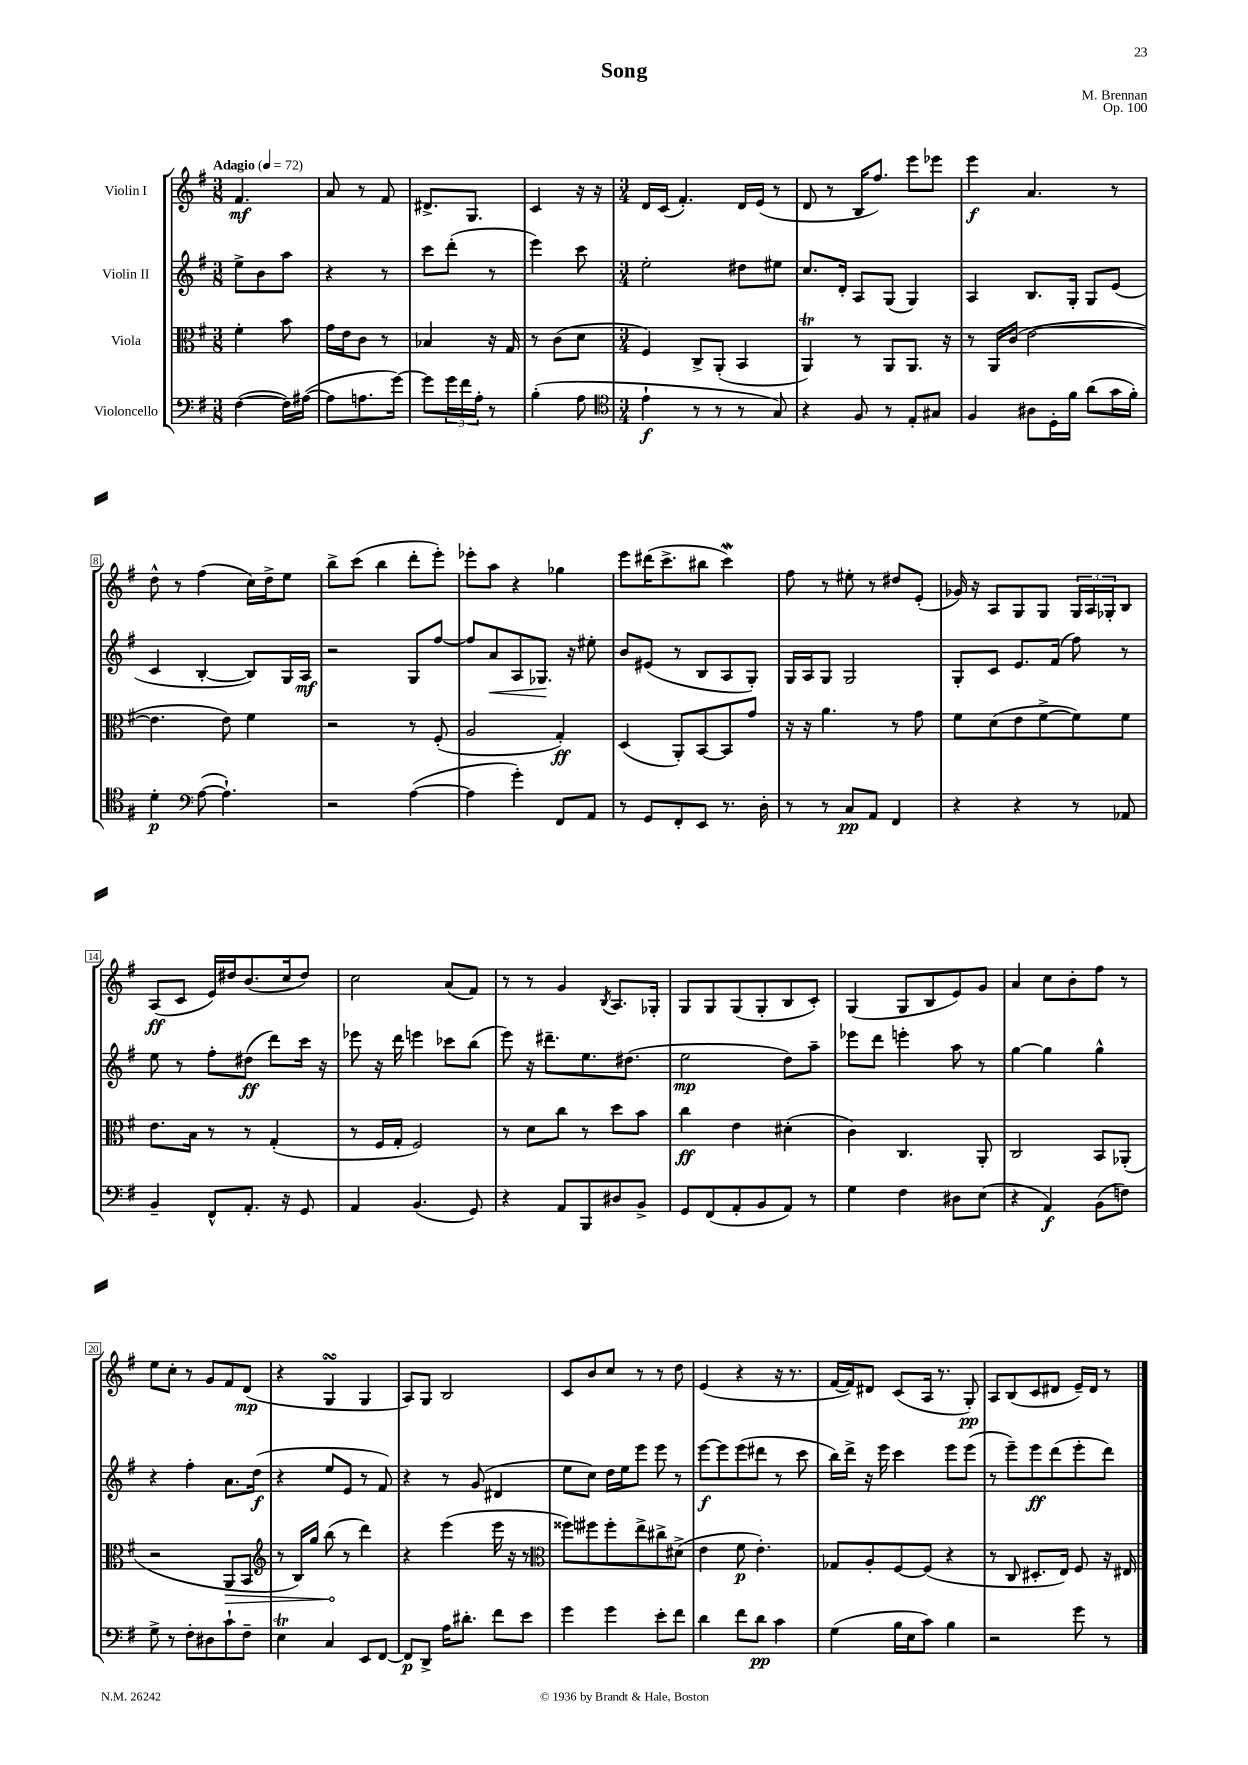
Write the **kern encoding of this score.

**kern	**dynam	**kern	**dynam	**kern	**dynam	**kern	**dynam
*part4	*part4	*part3	*part3	*part2	*part2	*part1	*part1
*staff4	*staff4	*staff3	*staff3	*staff2	*staff2	*staff1	*staff1
*I"Violoncello	*	*I"Viola	*	*I"Violin II	*	*I"Violin I	*
*clefF4	*	*clefC3	*	*clefG2	*	*clefG2	*
*k[f#]	*	*k[f#]	*	*k[f#]	*	*k[f#]	*
*M3/8	*	*M3/8	*	*M3/8	*	*M3/8	*
*MM72	*	*MM72	*	*MM72	*	*MM72	*
=1	=1	=1	=1	=1	=1	=1	=1
!	!	!	!	!	!	!LO:TX:a:B:t=Adagio	!
([4F#\	.	4f#'\	.	8ee^\L	.	4.f#/	mf
.	.	.	.	8b\	.	.	.
16F#\LL])	.	8b\	.	8aa\J	.	.	.
([16A#X\JJ	.	.	.	.	.	.	.
=2	=2	=2	=2	=2	=2	=2	=2
8A#\L]	.	16g\LL	.	4r	.	8a/	.
.	.	16e\J	.	.	.	.	.
8.An\	.	8c\J	.	.	.	8r	.
.	.	8r	.	8r	.	8f#/	.
[16g\Jk)	.	.	.	.	.	.	.
=3	=3	=3	=3	=3	=3	=3	=3
8g\L]	.	4B-X/	.	8ccc\L	.	8.d#X^/L	.
24g\L	.	.	.	(8ddd'\J	.	.	.
24f#\	.	.	.	.	.	.	.
.	.	.	.	.	.	8.G/J	.
24A'\JJ	.	.	.	.	.	.	.
8r	.	16r	.	8r	.	.	.
.	.	16G/	.	.	.	.	.
=4	=4	=4	=4	=4	=4	=4	=4
(4B'\	.	8r	.	4eee\)	.	4c/	.
.	.	(8c\L	.	.	.	.	.
8A\	.	8d\J	.	8ccc\	.	16r	.
.	.	.	.	.	.	16r	.
=5	=5	=5	=5	=5	=5	=5	=5
*clefC4	*	*	*	*	*	*	*
*M3/4	*	*M3/4	*	*M3/4	*	*M3/4	*
4e`\	f	4F#/)	.	2ee'\	.	16d/LL	.
.	.	.	.	.	.	(16c/JJ	.
.	.	.	.	.	.	4.f#'/)	.
8r	.	8C^/L	.	.	.	.	.
8r	.	(8AA'/J	.	.	.	.	.
8r	.	4BB/	.	8dd#X\L	.	16d/LL	.
.	.	.	.	.	.	(16e/JJ	.
8G/)	.	.	.	8ee#X\J	.	8r	.
=6	=6	=6	=6	=6	=6	=6	=6
4r	.	4AAT/)	.	8.cc/L	.	8d/	.
.	.	.	.	.	.	8r	.
.	.	.	.	16d'/Jk	.	.	.
8F#/	.	8r	.	8A/L	.	16B/KL	.
.	.	.	.	.	.	8.ff#/J)	.
8r	.	8AA/L	.	(8G/J	.	.	.
8E'/L	.	8.AA/J	.	4G/)	.	8eee\L	.
8G#X/J	.	.	.	.	.	8eee-X\J	.
.	.	16r	.	.	.	.	.
=7	=7	=7	=7	=7	=7	=7	=7
4F#/	.	8r	.	4A/	.	4eee\	f
.	.	16AA/LL	.	.	.	.	.
.	.	(16c/JJ	.	.	.	.	.
8A#X\L	.	[2e\	.	8.B/L	.	4.a/	.
16D'\L	.	.	.	.	.	.	.
16f#\JJ	.	.	.	16G'/Jk	.	.	.
(8a\L	.	.	.	8G/L	.	.	.
16g\L	.	.	.	(8e/J	.	8r	.
16f#'\JJ)	.	.	.	.	.	.	.
!!LO:LB:g=z
=8	=8	=8	=8	=8	=8	=8	=8
4d'\	p	4.e\]	.	4c/	.	8dd^^\	.
.	.	.	.	.	.	8r	.
*clefF4	*	*	*	*	*	*	*
([8A\	.	.	.	[4B'/	.	(4ff#\	.
4.A`\])	.	8e\)	.	.	.	.	.
.	.	4f#\	.	8B/L])	.	16cc\LL)	.
.	.	.	.	.	.	16dd^\J	.
.	.	.	.	16G/L	.	8ee\J	.
.	.	.	.	16A/JJ	mf	.	.
=9	=9	=9	=9	=9	=9	=9	=9
2r	.	2r	.	2r	.	8bb^\L	.
.	.	.	.	.	.	(8ccc\J	.
.	.	.	.	.	.	4bb\	.
([4A\	.	8r	.	8G/L	.	8ddd'\L	.
.	.	(8F#'/	.	[8ff#/J	.	8eee'\J)	.
=10	=10	=10	=10	=10	=10	=10	=10
4A\]	.	2A/	.	8ff#/L]	.	8eee-X'\L	.
!	!	!	!	!	!LO:HP:b	!	!
.	.	.	.	8a/	<	8aa\J	.
4g'\)	.	.	.	8A/	.	4r	.
.	.	.	.	8.G-X/J	.	.	.
8FF#/L	.	4G'/)	ff	.	.	4gg-X\	.
.	.	.	.	16r	[	.	.
8AA/J	.	.	.	8ee#X'\	.	.	.
=11	=11	=11	=11	=11	=11	=11	=11
8r	.	(4D/	.	8b/L	.	8eee\L	.
8GG/L	.	.	.	(8e#X/J	.	(16ddd#X\K	.
.	.	.	.	.	.	8.ccc^\	.
8FF#'/	.	8AA'/L)	.	8r	.	.	.
8EE/J	.	[8BB/	.	8B/L	.	8bb#X\J	.
8.r	.	8BB/]	.	8A/	.	4cccw\)	.
.	.	8g/J	.	8G'/J)	.	.	.
16D'\	.	.	.	.	.	.	.
=12	=12	=12	=12	=12	=12	=12	=12
8r	.	16r	.	16G/LL	.	8ff#\	.
.	.	16r	.	16A/J	.	.	.
8r	.	4.a\	.	8G/J	.	8r	.
8C/L	pp	.	.	2G/	.	8ee#X'\	.
8AA/J	.	.	.	.	.	8r	.
4FF#/	.	8r	.	.	.	8dd#X/L	.
.	.	8g\	.	.	.	(8e'/J	.
=13	=13	=13	=13	=13	=13	=13	=13
4r	.	8f#\L	.	8G'/L	.	16g-X/)	.
.	.	.	.	.	.	16r	.
.	.	(8d\	.	8c/J	.	8A/L	.
4r	.	8e\	.	8.e/L	.	8G/	.
.	.	[8f#^\	.	.	.	8G/J	.
.	.	.	.	(16f#/Jk	.	.	.
8r	.	8f#\])	.	8ff#\)	.	24G/LL	.
.	.	.	.	.	.	24A/	.
.	.	.	.	.	.	24G-X'/J	.
8AA-X/	.	8f#\J	.	8r	.	8B/J	.
!!LO:LB:g=z
=14	=14	=14	=14	=14	=14	=14	=14
4BB~/	.	8.e\L	.	8ee\	.	(8A/L	ff
.	.	.	.	8r	.	8c/J	.
.	.	16B\Jk	.	.	.	.	.
8FF#^^/L	.	8r	.	8ff#'\L	.	16e/LL)	.
.	.	.	.	.	.	16dd#X/J	.
8.AA'/J	.	8r	.	(8dd#X\J	ff	(8.b/	.
.	.	(4G'/	.	8ddd\L)	.	.	.
16r	.	.	.	.	.	16cc/k	.
8GG/	.	.	.	16ccc\Jk	.	8dd#/J)	.
.	.	.	.	16r	.	.	.
=15	=15	=15	=15	=15	=15	=15	=15
4AA/	.	8r	.	8eee-X\	.	2cc\	.
.	.	16F#/LL	.	16r	.	.	.
.	.	16G'/JJ	.	16ddd\	.	.	.
(4.BB/	.	2F#/)	.	4eeen\	.	.	.
.	.	.	.	8ccc-X\L	.	(8a/L	.
8GG/)	.	.	.	(8bb\J	.	8f#/J)	.
=16	=16	=16	=16	=16	=16	=16	=16
4r	.	8r	.	8eee\)	.	8r	.
.	.	8d\L	.	16r	.	8r	.
.	.	.	.	8.ddd#X~\L	.	.	.
8AA/L	.	8cc\J	.	.	.	4g/	.
8BBB/	.	8r	.	8.ee\	.	.	.
.	.	.	.	.	.	8qB/	.
8D#X/	.	8dd\L	.	.	.	8.A/L	.
.	.	.	.	(8.dd#X\J	.	.	.
8BB^/J	.	8b\J	.	.	.	.	.
.	.	.	.	.	.	16G-X'/Jk	.
=17	=17	=17	=17	=17	=17	=17	=17
8GG/L	.	4cc\	ff	2ee\	mp	8G/L	.
(8FF#/	.	.	.	.	.	8G/	.
8AA'/	.	4e\	.	.	.	(8G/	.
8BB/	.	.	.	.	.	8G'/	.
8AA/J)	.	(4d#X'\	.	8dd\L)	.	8B/	.
8r	.	.	.	8aa~\J	.	8c'/J)	.
=18	=18	=18	=18	=18	=18	=18	=18
4G\	.	4c\)	.	8eee-X\L	.	(4G/	.
.	.	.	.	8ddd\J	.	.	.
4F#\	.	4.C/	.	4eeen'\	.	8G/L	.
.	.	.	.	.	.	8B/	.
8D#X\L	.	.	.	8aa\	.	8e/)	.
(8E\J	.	8AA'/	.	8r	.	8g/J	.
=19	=19	=19	=19	=19	=19	=19	=19
4r	.	2C/	.	[4gg\	.	4a/	.
4AA/)	f	.	.	4gg\]	.	8cc\L	.
.	.	.	.	.	.	8b'\	.
(8BB\L	.	8BB/L	.	4gg^^\	.	8ff#\J	.
8Fn\J)	.	(8AA-X'/J	.	.	.	8r	.
!!LO:LB:g=z
=20	=20	=20	=20	=20	=20	=20	=20
8G^\	.	2r	.	4r	.	8ee\L	.
8r	.	.	.	.	.	8cc'\J	.
8F#'\L	.	.	.	4ff#'\	.	8r	.
8D#X\	.	.	.	.	.	8g/L	.
!	!	!	!LO:HP:b	!	!	!	!
8c`\	.	8AA/L	>	8.a\L	.	8f#/	.
8F#~\J	.	8BB/J	.	.	.	(8d/J	mp
.	.	.	.	(16dd\Jk	f	.	.
=21	=21	=21	=21	=21	=21	=21	=21
*	*	*clefG2	*	*	*	*	*
4ET\	.	8r	.	4r	.	4r	.
.	.	16B/LL)	.	.	.	.	.
.	.	16gg/JJ	.	.	.	.	.
4C/	.	(8bb\	.	8ee/L	.	4GsSSs/	.
.	.	8r	]	8e/J	.	.	.
8EE/L	.	4ddd\)	.	8r	.	4G/	.
[8FF#/J	.	.	.	8f#/)	.	.	.
=22	=22	=22	=22	=22	=22	=22	=22
8FF#/L]	p	4r	.	4r	.	8A/L)	.
8DD^/J	.	.	.	.	.	8G/J	.
16A\KL	.	(4eee\	.	8r	.	2B/	.
8.d#X'\J	.	.	.	.	.	.	.
.	.	.	.	(8g/	.	.	.
8f#\L	.	16eee\	.	4d#X/	.	.	.
.	.	16r	.	.	.	.	.
8e\J	.	8r	.	.	.	.	.
=23	=23	=23	=23	=23	=23	=23	=23
*	*	*clefC3	*	*	*	*	*
4g\	.	8ff##X\L)	.	8ee\L	.	8c/L	.
.	.	8ff#X\	.	8cc\J)	.	8b/	.
4g\	.	8ff#'\	.	16dd\LL	.	8cc/J	.
.	.	.	.	16ee\J	.	.	.
.	.	8ee^\	.	8eee\J	.	8r	.
8e'\L	.	8cc#X^\	.	8eee\	.	8r	.
8f#\J	.	(8d#X^\J	.	8r	.	8dd\	.
=24	=24	=24	=24	=24	=24	=24	=24
4d\	.	4e\	.	[8eee\L	f	(4e/	.
.	.	.	.	8eee\]	.	.	.
8f#\L	.	8f#\	p	(8eee\	.	4r	.
8d\J	pp	4.e'\)	.	8ddd#X\J	.	.	.
4c\	.	.	.	8r	.	16r	.
.	.	.	.	.	.	8.r	.
.	.	.	.	8ccc\	.	.	.
=25	=25	=25	=25	=25	=25	=25	=25
(4G\	.	8G-X/L	.	16bb\LL)	.	[16f#/LL	.
.	.	.	.	16ddd^\JJ	.	16f#/J])	.
.	.	8A'/	.	16r	.	8d#X/J	.
.	.	.	.	16eee\	.	.	.
16B\LL	.	[8F#/	.	4ccc\	.	(8c/L	.
16E\J	.	.	.	.	.	.	.
8c\J)	.	(8F#/J]	.	.	.	16A/Jk	.
.	.	.	.	.	.	8.r	.
4B\	.	4r	.	8eee\L	.	.	.
.	.	.	.	(8eee\J	.	8G'/)	pp
=26	=26	=26	=26	=26	=26	=26	=26
2r	.	8r	.	8r	.	8A/L	.
.	.	8C/	.	8eee~\L)	.	(8B/	.
.	.	8.D#X'/L	.	8eee\	ff	8c/	.
.	.	.	.	(8ddd\	.	8d#X/J	.
.	.	16E/Jk)	.	.	.	.	.
8g\	.	8F#/	.	8eee'\	.	16e~/LL)	.
.	.	.	.	.	.	16d#/JJ	.
8r	.	16r	.	8ddd\J)	.	8r	.
.	.	16E#X/	.	.	.	.	.
==	==	==	==	==	==	==	==
*-	*-	*-	*-	*-	*-	*-	*-
